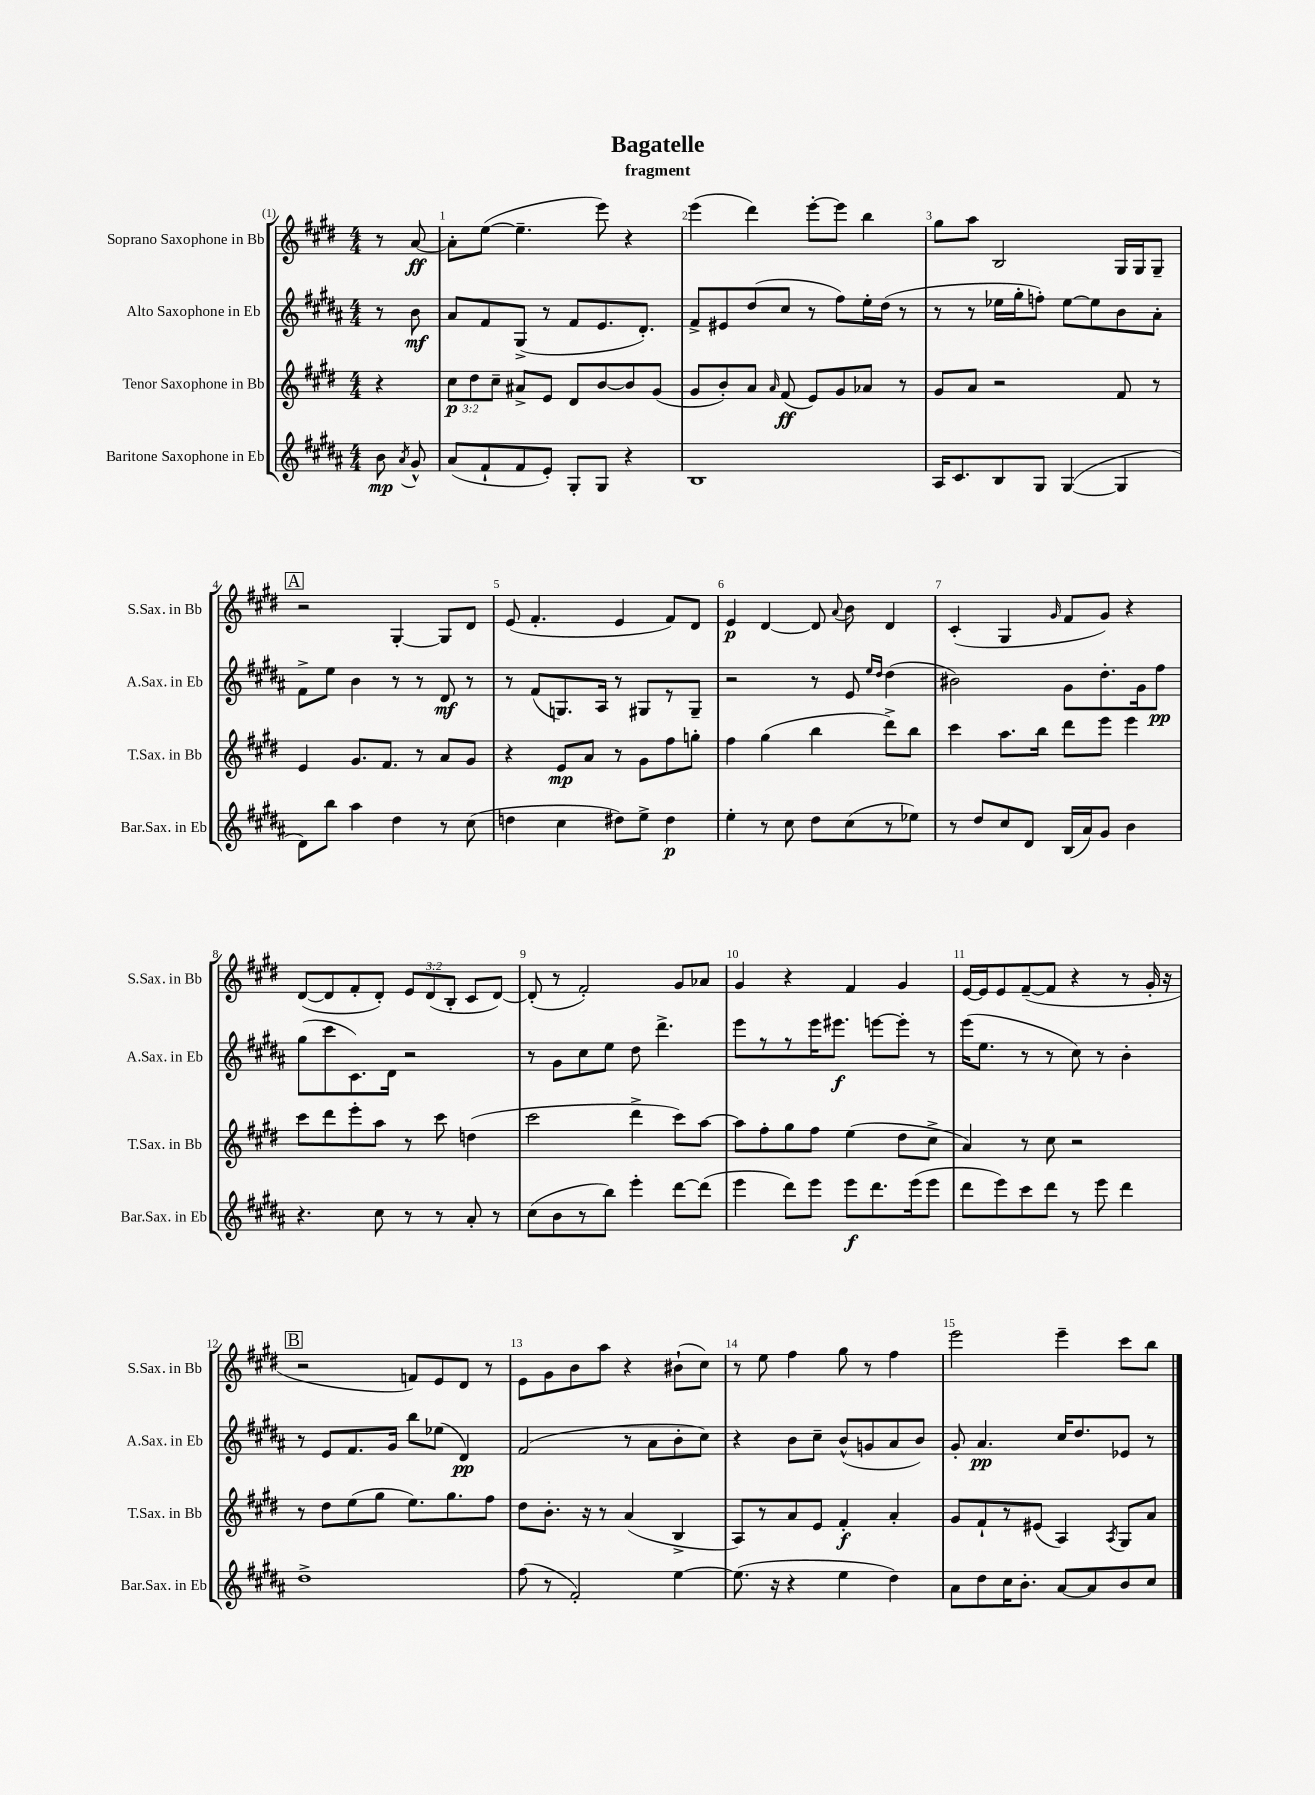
\header { title = "Bagatelle" subtitle = "fragment" }
<<
\new StaffGroup <<
\new Staff = "s0" \with { instrumentName = "Soprano Saxophone in Bb" shortInstrumentName = "S.Sax. in Bb" } {
    \clef treble \key e \major \numericTimeSignature \time 4/4 \override Staff.TupletNumber.text = #tuplet-number::calc-fraction-text \partial 4
    \autoBeamOff r8 a'8~\ff |
    a'8[-. e''8]~( e''4.-- e'''8) r4 |
    e'''4( dis'''4) e'''8[~-. e'''8] b''4 |
    gis''8[ a''8] b2 gis16[ gis16 gis8]-- |
    \mark \markup { \box "A" } r2 gis4~-. gis8[ dis'8] |
    e'8( fis'4.-. e'4 fis'8[) dis'8] |
    e'4\p dis'4~ dis'8 \appoggiatura { a'8 } b'8 dis'4 |
    cis'4-.( gis4 \grace { gis'16 } fis'8[ gis'8]) r4 |
    dis'8[~( dis'8 fis'8-. dis'8]-.) \tuplet 3/2 { e'8[ dis'8( b8]-. } cis'8[ dis'8]~) |
    dis'8-.( r8 fis'2-.) gis'8[ aes'8] |
    gis'4 r4 fis'4 gis'4 |
    e'16[~ e'16 e'8 fis'8~--( fis'8] r4 r8 gis'16-. r16 |
    \mark \markup { \box "B" } r2 f'8[) e'8 dis'8] r8 |
    e'8[ gis'8 b'8 a''8] r4 bis'8[-!( cis''8]) |
    r8 e''8 fis''4 gis''8 r8 fis''4 |
    e'''2 e'''4-- cis'''8[ b''8] \bar "|." |
}
\new Staff = "s1" \with { instrumentName = "Alto Saxophone in Eb" shortInstrumentName = "A.Sax. in Eb" } {
    \clef treble \key b \major \numericTimeSignature \time 4/4 \partial 4
    \autoBeamOff r8 b'8\mf |
    ais'8[ fis'8 gis8]->( r8 fis'8[ e'8. dis'8.]-.) |
    fis'8[-> eis'8 dis''8( cis''8] r8 fis''8[) e''16-. dis''16]( r8 |
    r8 r8 ees''16[ gis''16-. f''8]-.) ees''8[~ ees''8 b'8 ais'8]-. |
    \mark \markup { \box "A" } fis'8[-> e''8] b'4 r8 r8 dis'8\mf r8 |
    r8 fis'8[( g8.) ais16] r8 gis8[ r8 gis8]-- |
    r2 r8 e'8 \grace { e''16[ dis''16] } dis''4( |
    bis'2) gis'8[ dis''8.-. gis'16 fis''8]\pp |
    gis''8[( cis'''8 cis'8.) dis'16] r2 |
    r8 gis'8[ cis''8 e''8] dis''8 dis'''4.-> |
    e'''8[ r8 r8 e'''16 eis'''8.]\f e'''8[~ e'''8]-. r8 |
    e'''16[( e''8.] r8 r8 cis''8) r8 b'4-. |
    \mark \markup { \box "B" } r8 e'8[ fis'8. gis'16] b''8[ ees''8]( dis'4\pp) |
    fis'2( r8 ais'8[ b'8-. cis''8]) |
    r4 b'8[ cis''8]-- b'8[-^( g'8 ais'8 b'8]) |
    gis'8-. ais'4.\pp cis''16[ dis''8. ees'8] r8 \bar "|." |
}
\new Staff = "s2" \with { instrumentName = "Tenor Saxophone in Bb" shortInstrumentName = "T.Sax. in Bb" } {
    \clef treble \key e \major \numericTimeSignature \time 4/4 \override Staff.TupletNumber.text = #tuplet-number::calc-fraction-text \partial 4
    \autoBeamOff r4 |
    \tuplet 3/2 { cis''8[\p dis''8 cis''8]-- } ais'8[-> e'8] dis'8[ b'8~ b'8 gis'8]( |
    gis'8[ b'8-.) a'8] \grace { a'16 } fis'8\ff( e'8[) gis'8 aes'8] r8 |
    gis'8[ a'8] r2 fis'8 r8 |
    \mark \markup { \box "A" } e'4 gis'8.[ fis'8.] r8 a'8[ gis'8] |
    r4 e'8[\mp a'8] r8 gis'8[ fis''8 g''8]-. |
    fis''4 gis''4( b''4 dis'''8[->) b''8] |
    cis'''4 a''8.[ b''16] dis'''8[ e'''8] e'''4 |
    cis'''8[ dis'''8 e'''8-. a''8] r8 cis'''8 d''4( |
    cis'''2 dis'''4-> cis'''8[) a''8]~ |
    a''8[ fis''8-. gis''8 fis''8] e''4( dis''8[ cis''8]-> |
    a'4) r8 cis''8 r2 |
    \mark \markup { \box "B" } r8 dis''8[ e''8( gis''8] e''8.[) gis''8. fis''8] |
    dis''8[ b'8.]-. r16 r8 a'4( b4-> |
    a8[) r8 a'8 e'8] fis'4-.\f a'4-. |
    gis'8[ fis'8-! r8 eis'8]( a4) \acciaccatura { a8 } gis8[ a'8] \bar "|." |
}
\new Staff = "s3" \with { instrumentName = "Baritone Saxophone in Eb" shortInstrumentName = "Bar.Sax. in Eb" } {
    \clef treble \key b \major \numericTimeSignature \time 4/4 \partial 4
    \autoBeamOff b'8\mp \acciaccatura { ais'8 } gis'8-^ |
    ais'8[( fis'8-! fis'8 e'8]-.) gis8[-. gis8] r4 |
    b1 |
    ais16[ cis'8. b8 gis8] gis4~( gis4 |
    \mark \markup { \box "A" } dis'8[) b''8] ais''4 dis''4 r8 cis''8( |
    d''4 cis''4 dis''8[) e''8]-> dis''4\p |
    e''4-. r8 cis''8 dis''8[ cis''8( r8 ees''8]) |
    r8 dis''8[ cis''8 dis'8] b16[( ais'16) gis'8] b'4 |
    r4. cis''8 r8 r8 ais'8-. r8 |
    cis''8[( b'8 r8 b''8]) e'''4-. dis'''8[~ dis'''8]( |
    e'''4 dis'''8[) e'''8] e'''8[\f dis'''8. e'''16( e'''8] |
    dis'''8[ e'''8) cis'''8 dis'''8] r8 e'''8 dis'''4 |
    \mark \markup { \box "B" } dis''1-> |
    fis''8( r8 fis'2-.) e''4~ |
    e''8.( r16 r4 e''4 dis''4) |
    ais'8[ dis''8 cis''16 b'8.]-. ais'8[~ ais'8 b'8 cis''8] \bar "|." |
}
>>
>>
\layout { \context { \Score \override BarNumber.break-visibility = ##(#f #t #t) barNumberVisibility = #all-bar-numbers-visible } }
